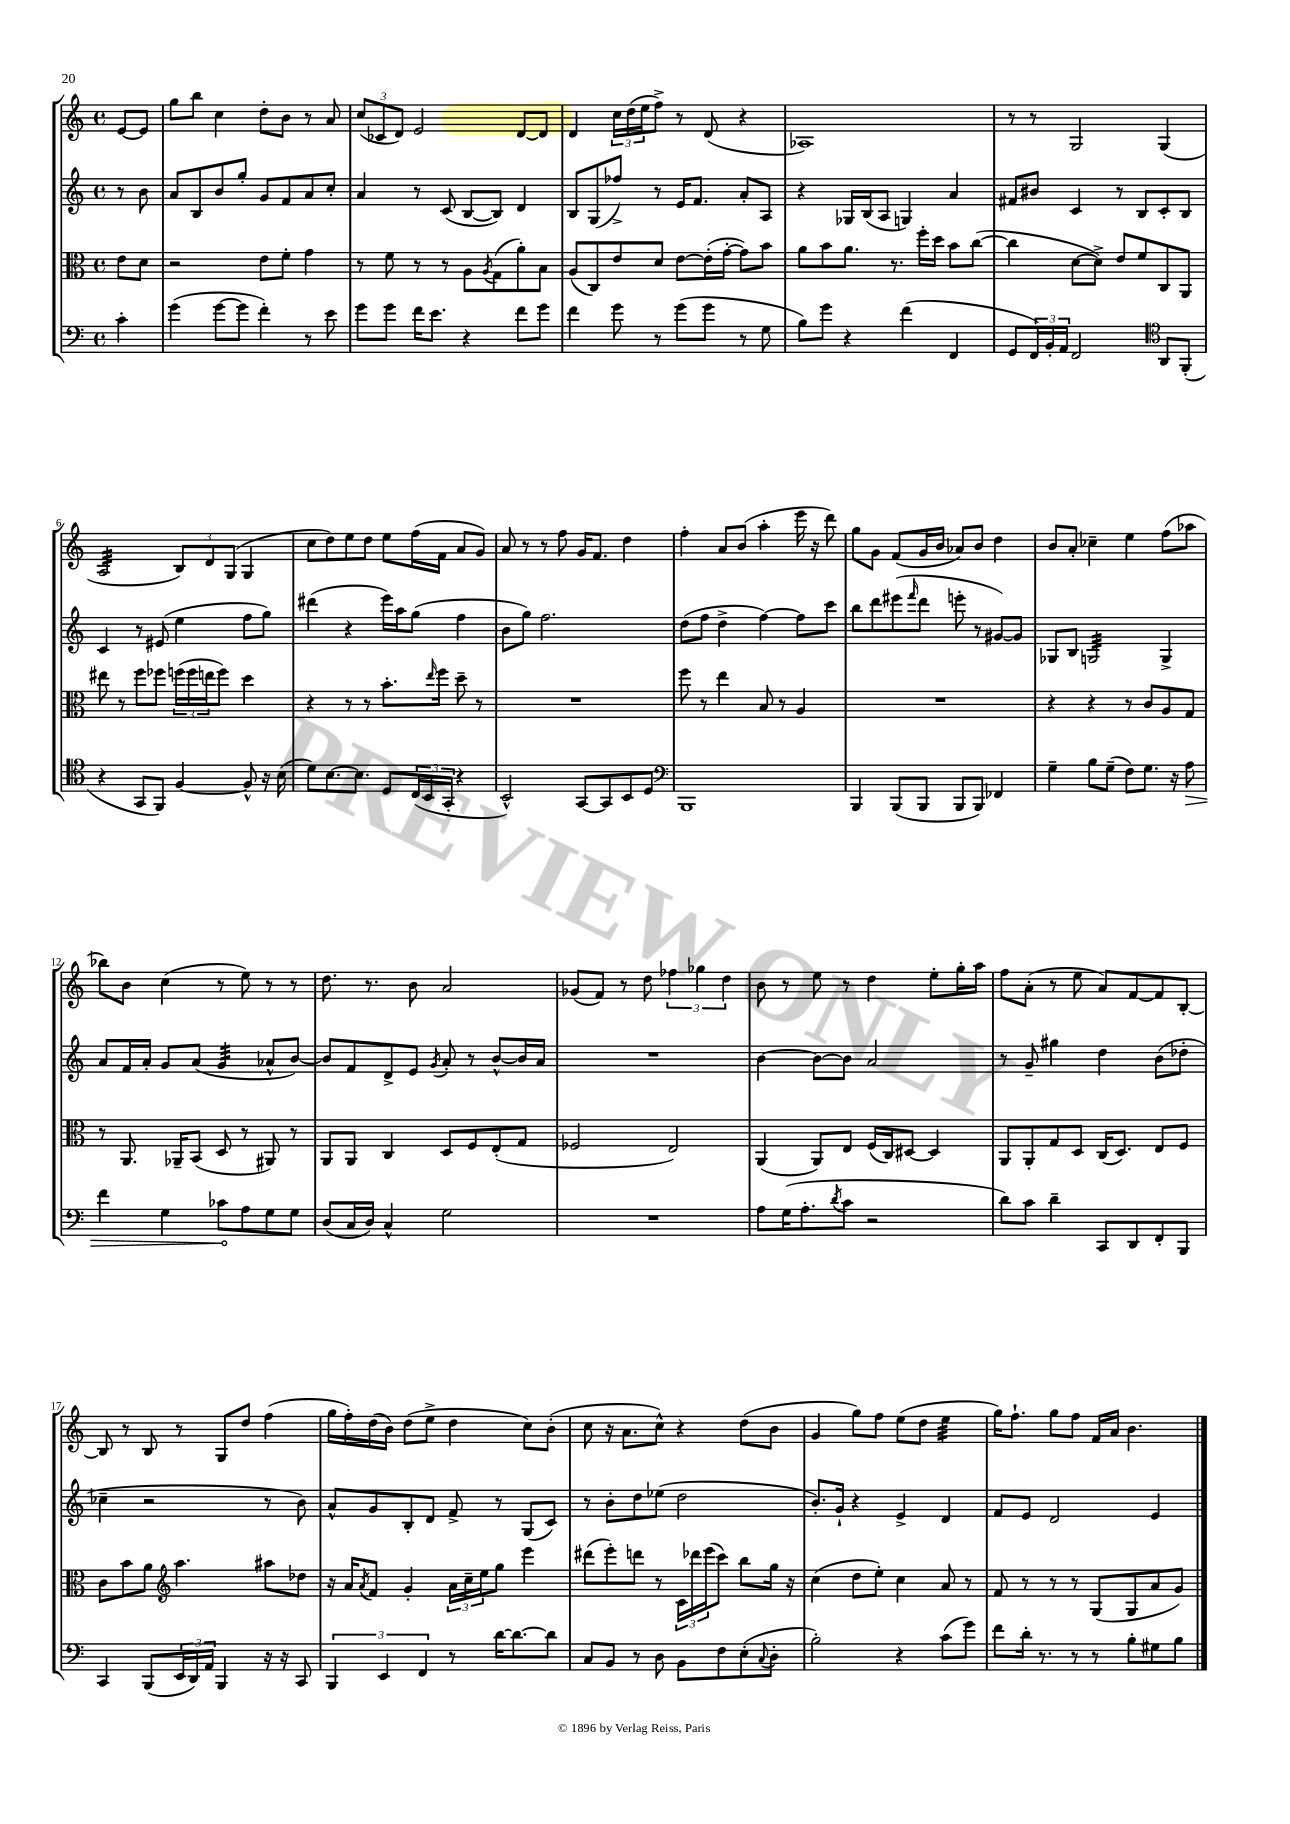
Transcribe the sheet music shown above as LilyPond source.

<<
\new StaffGroup <<
\new Staff = "s0" {
    \clef treble \key c \major \defaultTimeSignature \time 4/4 \partial 4
    e'8~ e'8 |
    g''8 b''8 c''4 d''8-. b'8 r8 a'8 |
    \tuplet 3/2 { c''8( ces'8 d'8) } e'2 d'8~ d'8 |
    d'4 \tuplet 3/2 { c''16 d''16( e''16 } f''8->) r8 d'8( r4 |
    aes1) |
    r8 r8 g2 g4( |
    a2:32 \tuplet 3/2 { b8) d'8 g8( } g4 |
    c''8 d''8) e''8 d''8 e''8 f''16( f'16 a'8 g'8) |
    a'8 r8 r8 f''8 g'16 f'8. d''4 |
    f''4-. a'8 b'8( a''4-. e'''16 r16 d'''8) |
    g''8 g'8 f'8( g'16 b'16 aes'8) b'8 d''4 |
    b'8 a'8-. ces''4-- e''4 f''8( aes''8 |
    bes''8) b'8 c''4( r8 e''8) r8 r8 |
    d''8. r8. b'8 a'2 |
    ges'8( f'8) r8 d''8 \tuplet 3/2 { fes''4 ges''4 d''4 } |
    b'8 r8 e''8 r8 d''4 e''8-. g''16-. a''16 |
    f''8 a'8-.( r8 e''8 a'8) f'8~ f'8 b8~-. |
    b8 r8 b8 r8 g8 d''8 f''4( |
    g''16 f''16-.) d''16( b'16) d''8( e''8-> d''4 c''8) b'8-.( |
    c''8 r16 a'8. c''8-^) r4 d''8( b'8 |
    g'4 g''8) f''8 e''8( d''8 e''4:32 |
    g''16) f''8.-! g''8 f''8 f'16 a'16 b'4. \bar "|." |
}
\new Staff = "s1" {
    \clef treble \key c \major \defaultTimeSignature \time 4/4 \partial 4
    r8 b'8 |
    a'8 b8 b'8 g''8-. g'8 f'8 a'8 c''8-. |
    a'4 r8 c'8( b8~ b8) d'4 |
    b8 g8( fes''8->) r8 e'16 f'8. a'8-. a8 |
    r4 ges16 b16( a8 g4) a'4 |
    fis'8 bis'8 c'4 r8 b8 c'8-. b8 |
    c'4 r8 eis'8( e''4 f''8 g''8) |
    dis'''4( r4 e'''16) a''16 g''8( f''4 |
    b'8 g''8) f''2. |
    d''8( f''8 d''4-> f''4~) f''8 c'''8 |
    b''8 d'''8 eis'''8( \grace { f'''16 } d'''8 e'''8-. r8 gis'8~) gis'8 |
    ges8 b8 g2:32 g4-> |
    a'8 f'16 a'16-. g'8 a'8( g'4:32 aes'8-^ b'8~) |
    b'8 f'8 d'8-> e'8 \acciaccatura { g'8 } a'8-. r8 b'8~-^ b'16 a'16 |
    R1 |
    b'4~ b'8~ b'8 a'2 |
    r8 g'8-- gis''4 d''4 b'8( des''8-. |
    ces''4-- r2 r8 b'8) |
    a'8-^ g'8 b8-. d'8 f'8-> r8 g8( c'8) |
    r8 b'8-. d''8 ees''8( d''2 |
    b'8.-.) g'16-! r4 e'4-> d'4 |
    f'8 e'8 d'2 e'4 \bar "|." |
}
\new Staff = "s2" {
    \clef alto \key c \major \defaultTimeSignature \time 4/4 \partial 4
    e'8 d'8 |
    r2 e'8 f'8-. g'4 |
    r8 f'8 r8 r8 a8 \acciaccatura { a8 } g8( a'8-.) b8 |
    a8( c8) e'8 d'8 e'8~ e'16-.( g'16~-. g'8) b'8 |
    a'8 b'8 a'8. r8. f''16-. d''16 b'8 c''8~( |
    c''4 d'8~ d'8->) e'8 f'8 c8 a,8 |
    eis''8 r8 f''8 fes''8 \tuplet 3/2 { f''16( f''16 e''16 } f''8) d''4 |
    r4 r8 r8 b'8.-. \grace { e''16 } f''16 d''8-- r8 |
    R1 |
    f''8 r8 e''4 b8 r8 a4 |
    R1 |
    r4 r4 r8 c'8 a8 g8 |
    r8 a,8. aes,16-- b,8( d8 r8 ais,8) r8 |
    a,8 a,8 c4 d8 f8 e8-.( g8 |
    fes2 e2) |
    a,4( a,8) e8 f16( c16) dis8~ dis4 |
    a,8 a,8-. g8 d8 c16( d8.) e8 f8 |
    c'8 b'8 a'8 \clef treble a''4. ais''8 des''8 |
    r16 a'16 \acciaccatura { a'8 } f'8 g'4-. \tuplet 3/2 { a'16 c''16-- e''16 } g''8 e'''4 |
    dis'''8( e'''8-.) d'''8 r8 \tuplet 3/2 { c'16 des'''16 e'''16( } c'''8) b''8 g''16 r16 |
    c''4( d''8 e''8-.) c''4 a'8 r8 |
    f'8 r8 r8 r8 g8( g8 a'8 g'8) \bar "|." |
}
\new Staff = "s3" {
    \clef bass \key c \major \defaultTimeSignature \time 4/4 \partial 4
    c'4-. |
    g'4( g'8~ g'8 f'4-.) r8 e'8 |
    g'8 g'8 f'16 e'8. r4 f'8 g'8 |
    f'4 g'8 r8 g'8( g'8 r8 g8 |
    b8) g'8 r4 f'4( f,4 |
    g,8 \tuplet 3/2 { f,16) b,16-. a,16 } f,2 \clef tenor a,8 f,8-.( |
    r4 g,8 f,8) f4~ f8-^ r16 b16( |
    d'8) b8.~ b8. d8 \tuplet 3/2 { c16( b,16 g,16-. } r4 |
    b,2-^) g,8~ g,8 b,8 d8 |
    \clef bass b,,1 |
    b,,4 b,,8( b,,8 b,,8 b,,8) fes,4 |
    g4-- b8 g8--( f8) g8. r16 \once \override Hairpin.circled-tip = ##t a8\> |
    f'4 g4 ces'8\! a8 g8 g8 |
    d8( c16 d16) c4-^ g2 |
    R1 |
    a8 g16( a8.-. \acciaccatura { d'8 } c'8 r2 |
    d'8) c'8 d'4-- c,8 d,8 f,8-. b,,8 |
    c,4 b,,8( \tuplet 3/2 { e,16 d,16) a,16 } b,,4 r16 r16 c,8 |
    \tuplet 3/2 { b,,4 e,4 f,4 } r8 d'16~ d'8.~ d'8 |
    c8 b,8 r8 d8 b,8 f8 e8-.( \appoggiatura { c8 } d8-. |
    b2-.) r4 c'8( g'8) |
    f'8 d'16-. r8. r8 r8 b8-. gis8 b8 \bar "|." |
}
>>
>>
